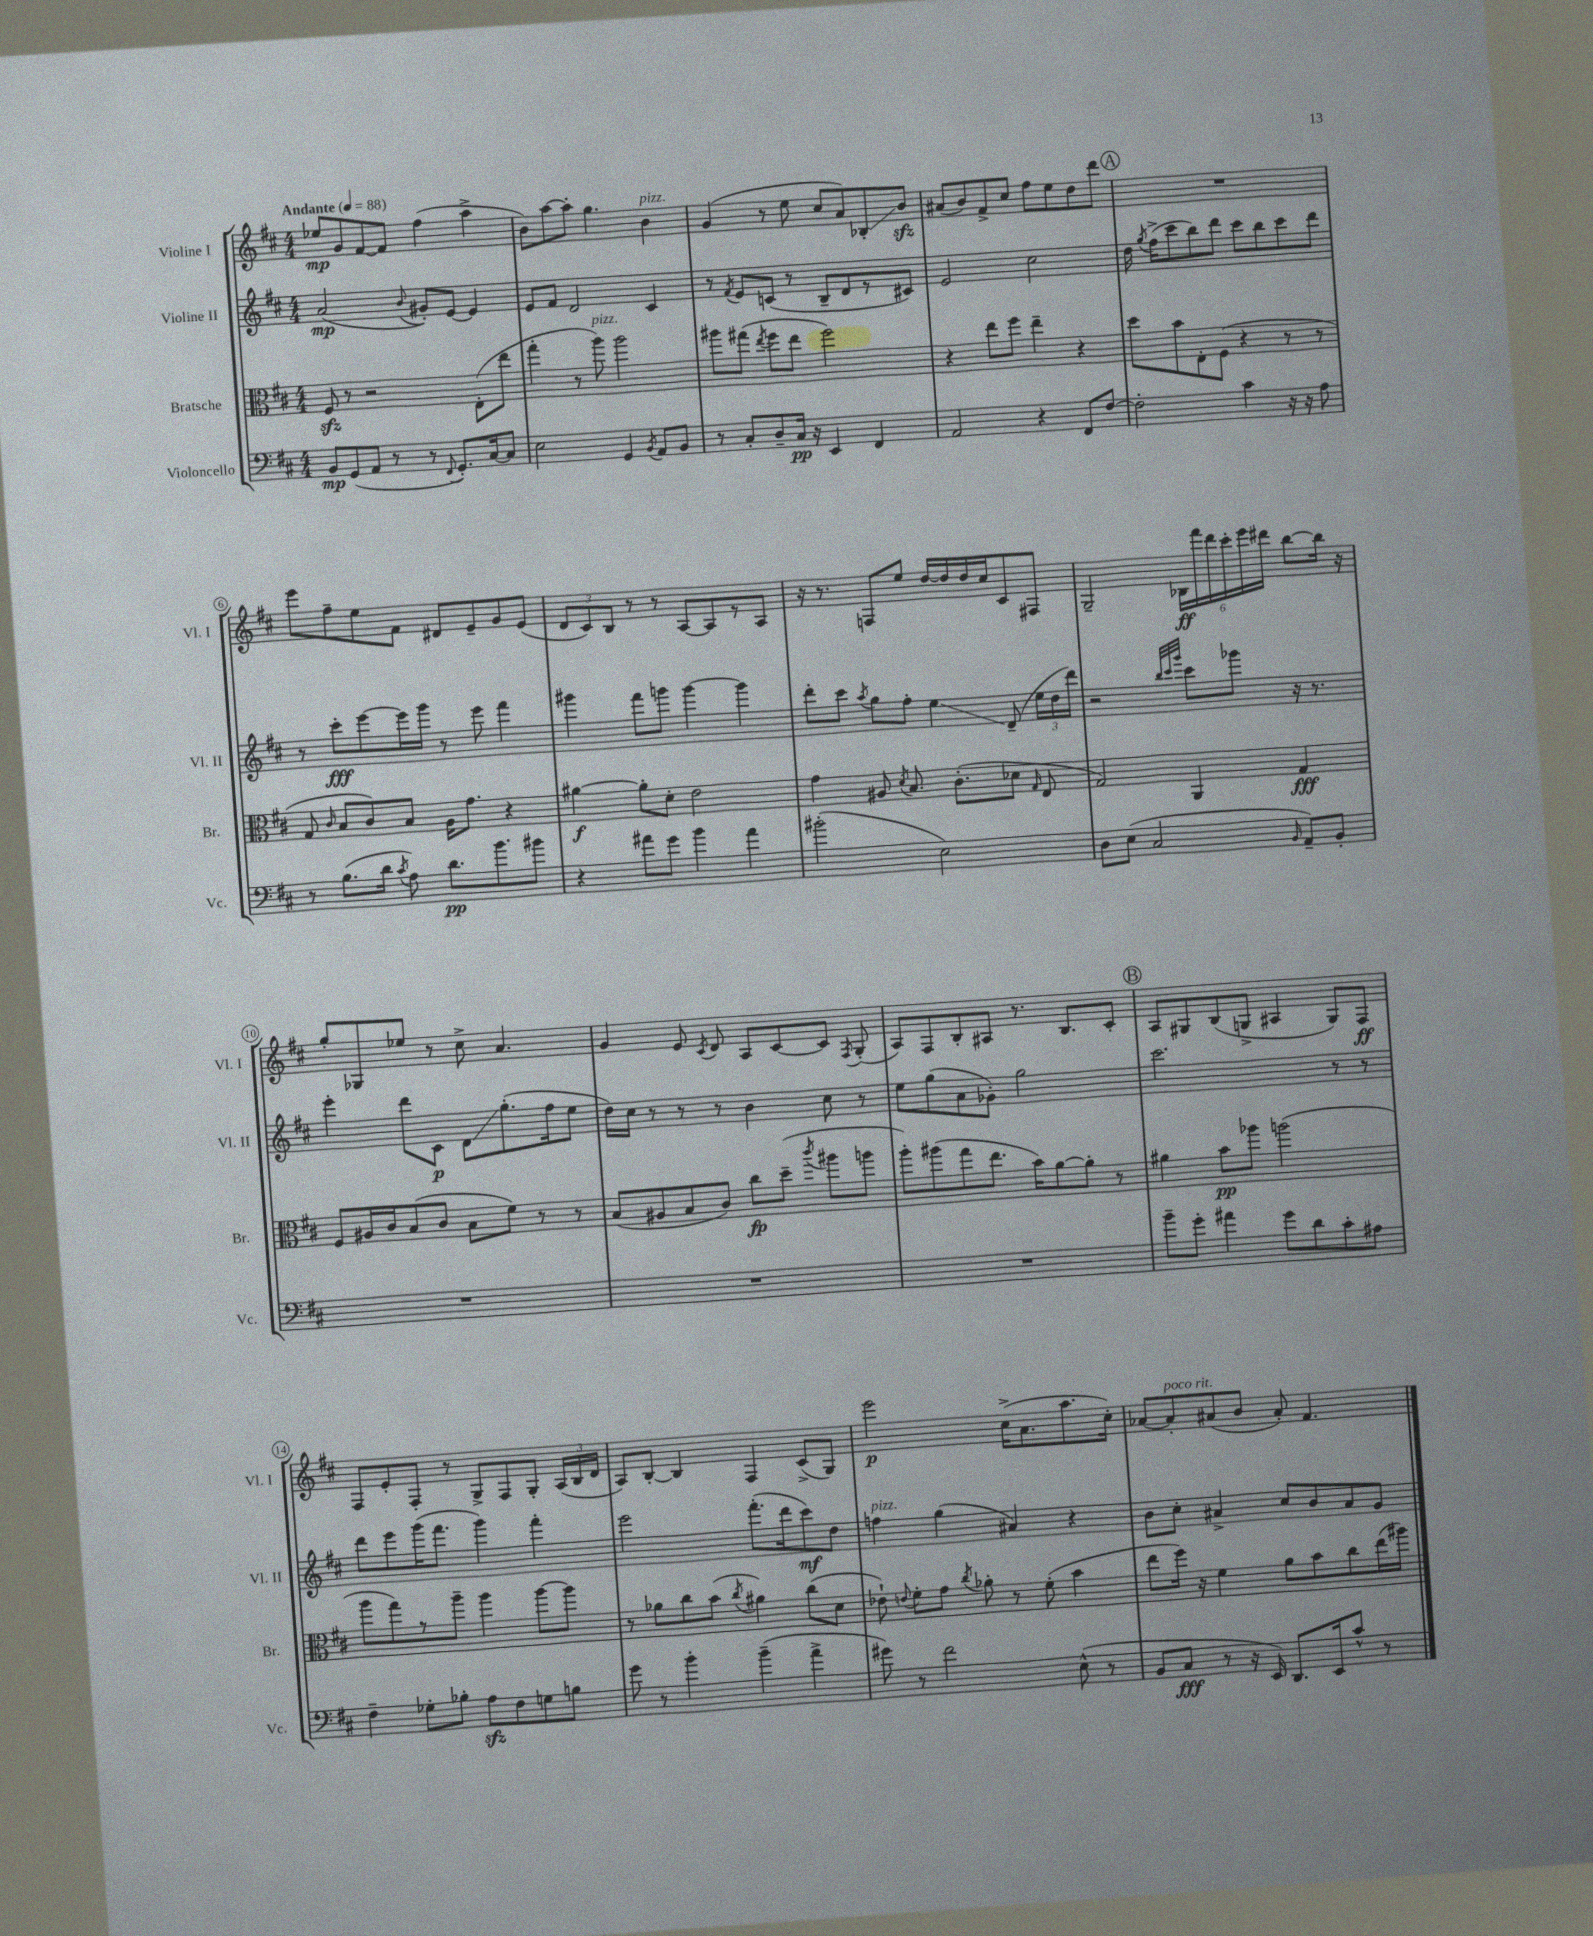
<<
\new StaffGroup <<
\new Staff = "s0" \with { instrumentName = "Violine I" shortInstrumentName = "Vl. I" } {
    \clef treble \key d \major \numericTimeSignature \time 4/4 \tempo "Andante" 4 = 88
    \autoBeamOff ees''8[\mp g'8 fis'8~ fis'8] fis''4( a''4-> |
    b'8[) a''8~ a''8]-. g''4. b'4^\markup { \italic "pizz." } |
    g'4( r8 e''8 cis''8[ a'8) bes8-.\glissando b'8]\sfz |
    ais'8[( b'8) fis'8-> cis''8] fis''8[ e''8 d''8 d'''8] |
    \mark \markup { \circle "A" } R1 |
    e'''8[ fis''8-- e''8 fis'8] dis'8[ e'8-- g'8 e'8]( |
    \tuplet 3/2 { d'8[ cis'8) b8] } r8 r8 a8[~ a8 r8 a8] |
    r16 r8. f8[ e''8] d''16[~ d''16 d''16 cis''16 cis'8 fis8] |
    g2-- \tuplet 6/4 { bes16[\ff fis'''16 d'''16 cis'''16-. e'''16 dis'''16] } b''8[~ b''16] r16 |
    g''8[-. ges8 ees''8] r8 cis''8-> a'4. |
    g'4 e'8 \acciaccatura { cis'8 } d'8 a8[ cis'8~ cis'8] \acciaccatura { fis8 } g8-.( |
    a8[) fis8 b8-. ais8] r8. b8.[ cis'8]-. |
    \mark \markup { \circle "B" } a8[ gis8 b8( g8]-> ais4 g8[) fis8]\ff |
    fis8[ e'8-. fis8]-. r8 g8[-> fis8 g8]-. \tuplet 3/2 { a16[( b16 d'16] } |
    a8[) b8]~-. b4 fis4 cis'8[->( g8]) |
    e'''2\p cis''16[->( a'8. a''8. cis''16]-.) |
    aes'8[~ aes'8-.^\markup { \italic "poco rit." } ais'8( b'8] ais'8-.) fis'4. \bar "|." |
}
\new Staff = "s1" \with { instrumentName = "Violine II" shortInstrumentName = "Vl. II" } {
    \clef treble \key d \major \numericTimeSignature \time 4/4
    \autoBeamOff a'2\mp( \appoggiatura { b'8 } gis'8[-.) e'8]~ e'4 |
    e'8[ fis'8] d'2 cis'4 |
    r8 \acciaccatura { fis'8 } e'8[ c'8]( r8 b8[-- d'8 r8 cis'8]) |
    e'2 cis''2 |
    \mark \markup { \circle "A" } d''16 \acciaccatura { g''8 } fis''16[->( cis'''8 b''8) d'''8] cis'''8[ b''8 cis'''8 d'''8] |
    r8 cis'''8[-.\fff e'''8~ e'''16 g'''16] r8 e'''8 fis'''4 |
    gis'''4 fis'''8[ g'''8] g'''4~ g'''4 |
    d'''8[-. cis'''8] \acciaccatura { a''8 } g''8[ fis''8]-. e''4\glissando d'8--( \tuplet 3/2 { e''16[ d''16 d'''16]) } |
    r2 \grace { b''32[ cis'''32 g'''32] } cis'''8[ ges'''8] r16 r8. |
    e'''4-. d'''8[ cis'8]\p d'8[\glissando g''8.-.( fis''16 e''8] |
    d''16[) cis''16] r8 r8 r8 b'4 cis''8 r8 |
    e''8[ g''8( a'8 ges'8]-.) g''2 |
    \mark \markup { \circle "B" } cis'''2. r8 r8 |
    d'''8[ e'''8 g'''16( fis'''8.] g'''4) fis'''4-. |
    e'''2 fis'''8.[-.( d'''16 cis'''8\mf) d''8] |
    f''4^\markup { \italic "pizz." } g''4( ais'4) r4 |
    b'8[ cis''8]-. ais'4-> cis''8[ b'8 ais'8 g'8] \bar "|." |
}
\new Staff = "s2" \with { instrumentName = "Bratsche" shortInstrumentName = "Br." } {
    \clef alto \key d \major \numericTimeSignature \time 4/4
    \autoBeamOff fis8\sfz r8 r2 e8[-.( e''8] |
    g''4-. r8 a''8^\markup { \italic "pizz." }) a''2 |
    ais''8[ gis''8]( \acciaccatura { e''8 } fis''8[ e''8] fis''2) |
    r4 e''8[ fis''8] e''4-- r4 |
    \mark \markup { \circle "A" } d''8[ b'8 e8-. fis8]( r4 r8 r8 |
    g8 \grace { cis'16 } b8[ cis'8) b8] a16[ g'8.] r4 |
    ais'4~\f ais'8[-. d'8]-. e'2 |
    g'4 ais8 \acciaccatura { d'8 } b8. cis'8.[-.( des'8] \grace { g16 } e8 |
    g2) a,4 g4\fff |
    fis8[ ais16 cis'16 b8( cis'8] b8[ fis'8]) r8 r8 |
    b8[( ais8 b8 cis'8]) cis''8[\fp d''8]--( \acciaccatura { cis'''8 } ais''8[ a''8] |
    a''8[-.) ais''8( g''8 e''8.] b'16[) a'8~ a'8]-. r8 |
    \mark \markup { \circle "B" } ais'4 b'8[\pp aes''8] a''2( |
    a''8[ g''8) r8 a''8]-- a''4 a''8[~ a''8] |
    r8 aes'8[ cis''8 b'8]( \acciaccatura { cis''8 } ais'4) cis''8[( d'8] |
    ees'8-!) \appoggiatura { e'8 } fis'8[-. g'8] \acciaccatura { cis''8 } aes'8-. r8 fis'8-.( b'4 |
    e''8[ fis''16]) r16 fis'4 a'8[ b'8 cis''8 e''16( ais''16]) \bar "|." |
}
\new Staff = "s3" \with { instrumentName = "Violoncello" shortInstrumentName = "Vc." } {
    \clef bass \key d \major \numericTimeSignature \time 4/4
    \autoBeamOff b,8[\mp g,8( a,8] r8 r8 \appoggiatura { fis,8 } g,8.[-.) cis16~ cis8] |
    e2 g,4 \acciaccatura { b,8 } a,8[ b,8] |
    r8 cis8[-. d8-- cis16]\pp r16 e,4 fis,4 |
    a,2 r4 fis,8[ fis8]~ |
    \mark \markup { \circle "A" } fis2-. cis'4 r16 r16 a8 |
    r8 b8.[( d'16] \acciaccatura { cis'8 } a8) d'8.[\pp b'8. bis'8] |
    r4 ais'8[ g'8] b'4 ais'4 |
    bis'2-.( e2) |
    d8[ e8]( cis2 \grace { b,16 } a,8[--) b,8]-. |
    R1 |
    R1 |
    R1 |
    \mark \markup { \circle "B" } b'8[-- g'8]-. ais'4 g'8[ d'8 cis'8-. ais8] |
    fis4-- ges8[-. bes8]-. a8[\sfz fis8 g8 b8] |
    g'8 r8 b'4-. b'4--( a'4-> |
    gis'8) r8 fis'2 e8-^( r8 |
    b,8[ cis8]\fff r8 r16 e,16) d,8.[ e,16 cis'8]-^ r8 \bar "|." |
}
>>
>>
\layout { \context { \Score \override BarNumber.stencil = #(make-stencil-circler 0.1 0.3 ly:text-interface::print) } }
